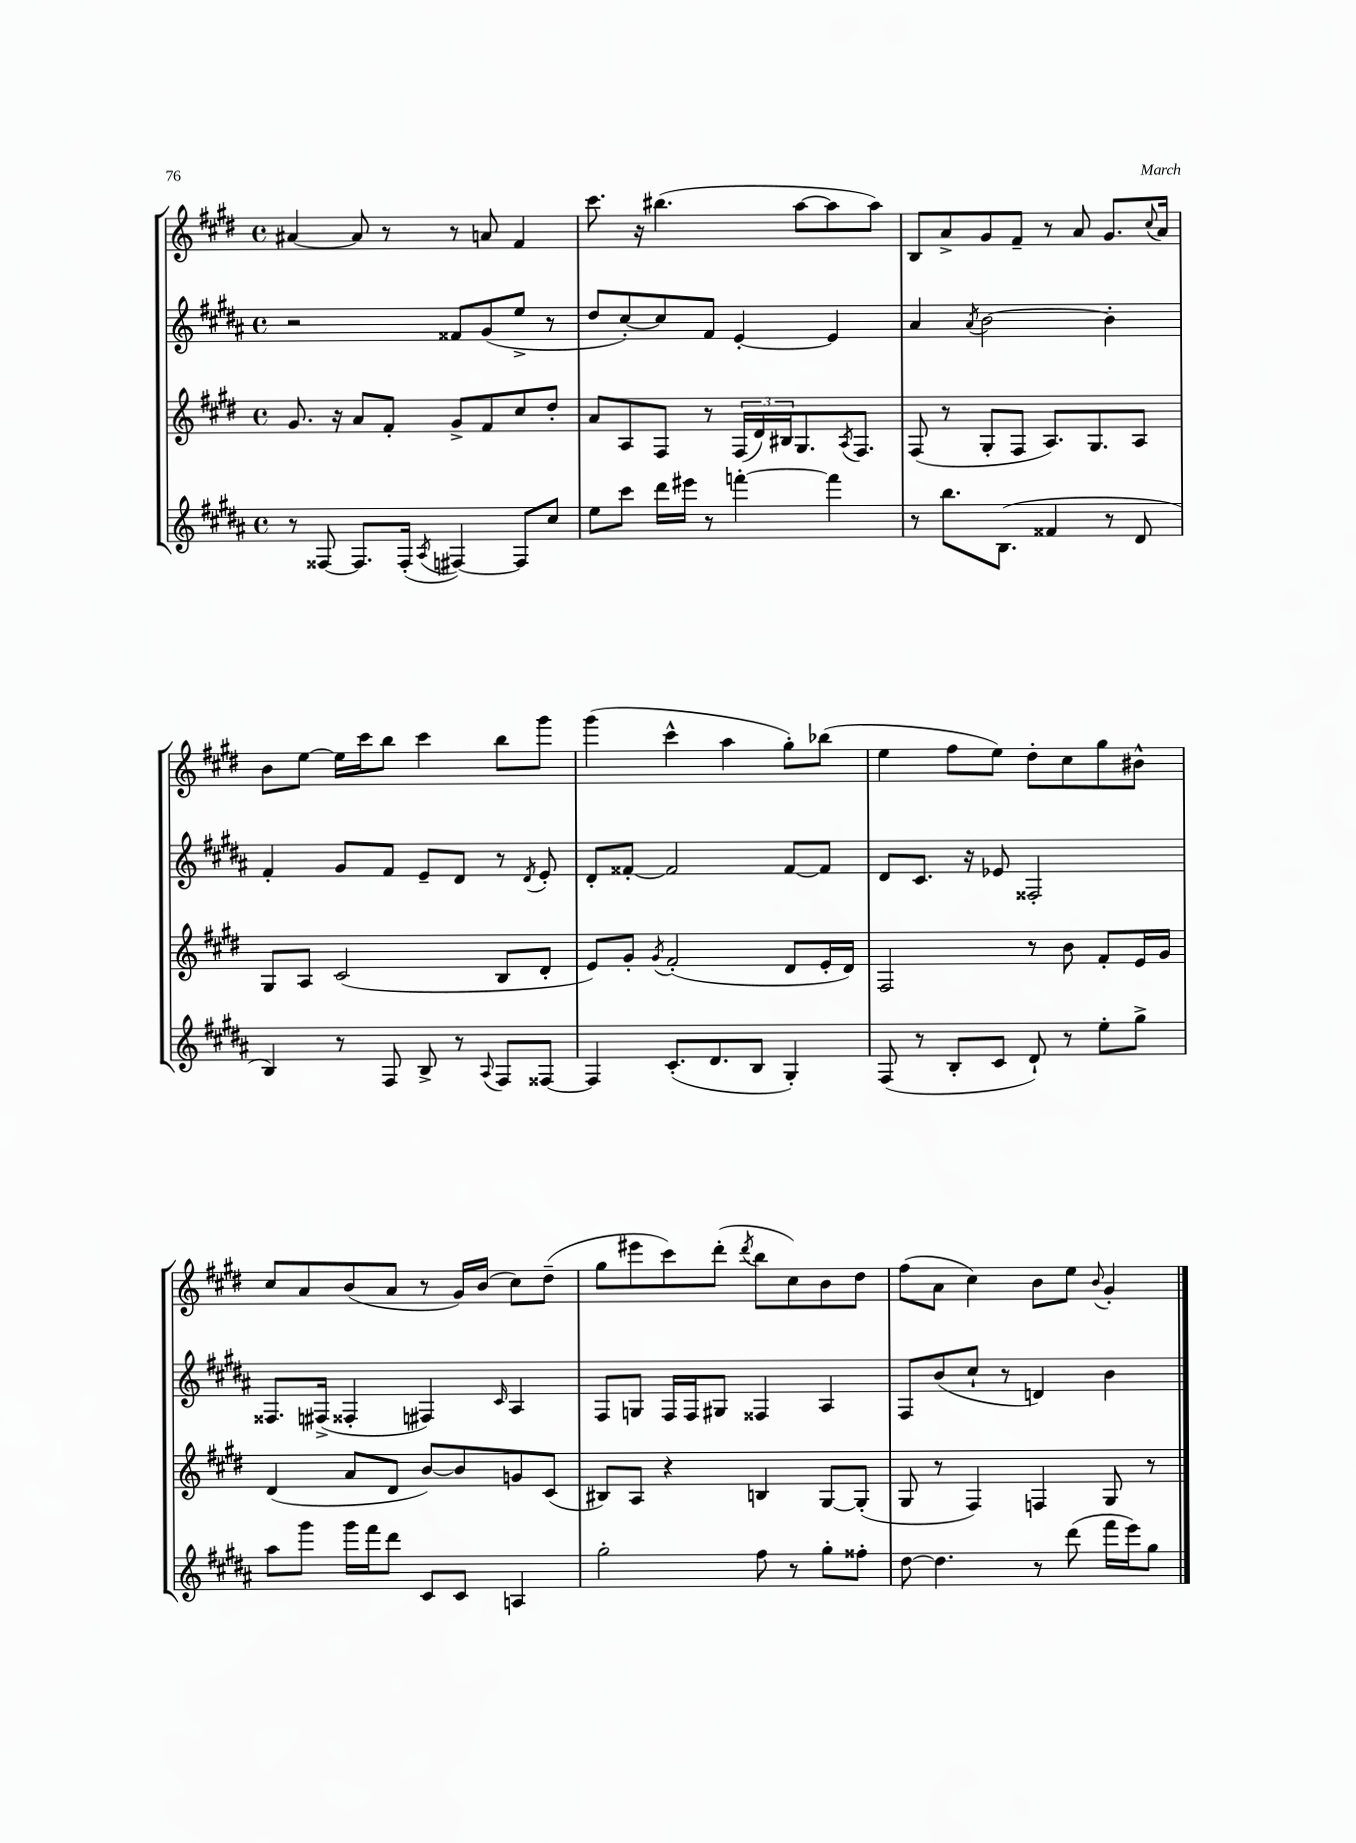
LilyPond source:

<<
\new StaffGroup <<
\new Staff = "s0" {
    \clef treble \key e \major \defaultTimeSignature \time 4/4
    ais'4~ ais'8 r8 r8 a'8 fis'4 |
    cis'''8. r16 bis''4.( a''8~ a''8 a''8) |
    b8 a'8-> gis'8 fis'8-- r8 a'8 gis'8. \appoggiatura { cis''8 } a'16 |
    b'8 e''8~ e''16 cis'''16 b''8 cis'''4 b''8 gis'''8 |
    gis'''4( cis'''4-^ a''4 gis''8-.) bes''8( |
    e''4 fis''8 e''8) dis''8-. cis''8 gis''8 bis'8-^ |
    cis''8 a'8 b'8( a'8 r8 gis'16) b'16( cis''8) dis''8--( |
    gis''8 eis'''8 cis'''8) dis'''8-.( \acciaccatura { dis'''8 } b''8 cis''8) b'8 dis''8 |
    fis''8( a'8 cis''4) b'8 e''8 \appoggiatura { b'8 } gis'4-. \bar "|." |
}
\new Staff = "s1" {
    \clef treble \key b \major \defaultTimeSignature \time 4/4
    r2 fisis'8 gis'8( e''8-> r8 |
    dis''8 cis''8~-.) cis''8 fis'8 e'4~-. e'4 |
    ais'4 \acciaccatura { ais'8 } b'2~ b'4-. |
    fis'4-. gis'8 fis'8 e'8-- dis'8 r8 \acciaccatura { dis'8 } e'8-. |
    dis'8-. fisis'8~-. fisis'2 fisis'8~ fisis'8 |
    dis'8 cis'8. r16 ees'8 fisis2-. |
    fisis8. fis16->( fisis4-. fis4) \grace { cis'16 } ais4 |
    fis8 g8 fis16 fis16 gis8 fisis4 ais4 |
    fis8 b'8( cis''8-! r8 d'4) b'4 \bar "|." |
}
\new Staff = "s2" {
    \clef treble \key e \major \defaultTimeSignature \time 4/4
    gis'8. r16 a'8 fis'8-. gis'8-> fis'8 cis''8 dis''8-. |
    a'8 a8 fis8 r8 \tuplet 3/2 { fis16( dis'16) bis16 } gis8. \acciaccatura { a8 } fis8. |
    fis8( r8 gis8-. fis8 a8.) gis8. a8 |
    gis8 a8 cis'2( b8 dis'8-. |
    e'8) gis'8-. \acciaccatura { gis'8 } fis'2-.( dis'8 e'16-. dis'16) |
    fis2 r8 b'8 fis'8-. e'16 gis'16 |
    dis'4( a'8 dis'8 b'8~) b'8 g'8 cis'8( |
    bis8) a8 r4 b4 gis8~ gis8-.( |
    gis8 r8 fis4) f4 gis8 r8 \bar "|." |
}
\new Staff = "s3" {
    \clef treble \key b \major \defaultTimeSignature \time 4/4
    r8 fisis8~ fisis8. fisis16-.( \acciaccatura { ais8 } fis4~) fis8 cis''8 |
    e''8 cis'''8 dis'''16 eis'''16 r8 f'''4~-. f'''4 |
    r8 b''8. b8.( fisis'4 r8 dis'8 |
    b4) r8 fis8 b8-> r8 \appoggiatura { ais8 } fis8 fisis8~ |
    fisis4 cis'8.-.( dis'8. b8 gis4-.) |
    fis8( r8 b8-. cis'8 dis'8-!) r8 e''8-. gis''8-> |
    ais''8 gis'''8 gis'''16 fis'''16 dis'''8 cis'8 cis'8 a4 |
    gis''2-. fis''8 r8 gis''8-. fisis''8-. |
    dis''8~ dis''4. r8 dis'''8( fis'''16 e'''16) gis''8 \bar "|." |
}
>>
>>
\layout { \context { \Score \remove "Bar_number_engraver" } }
